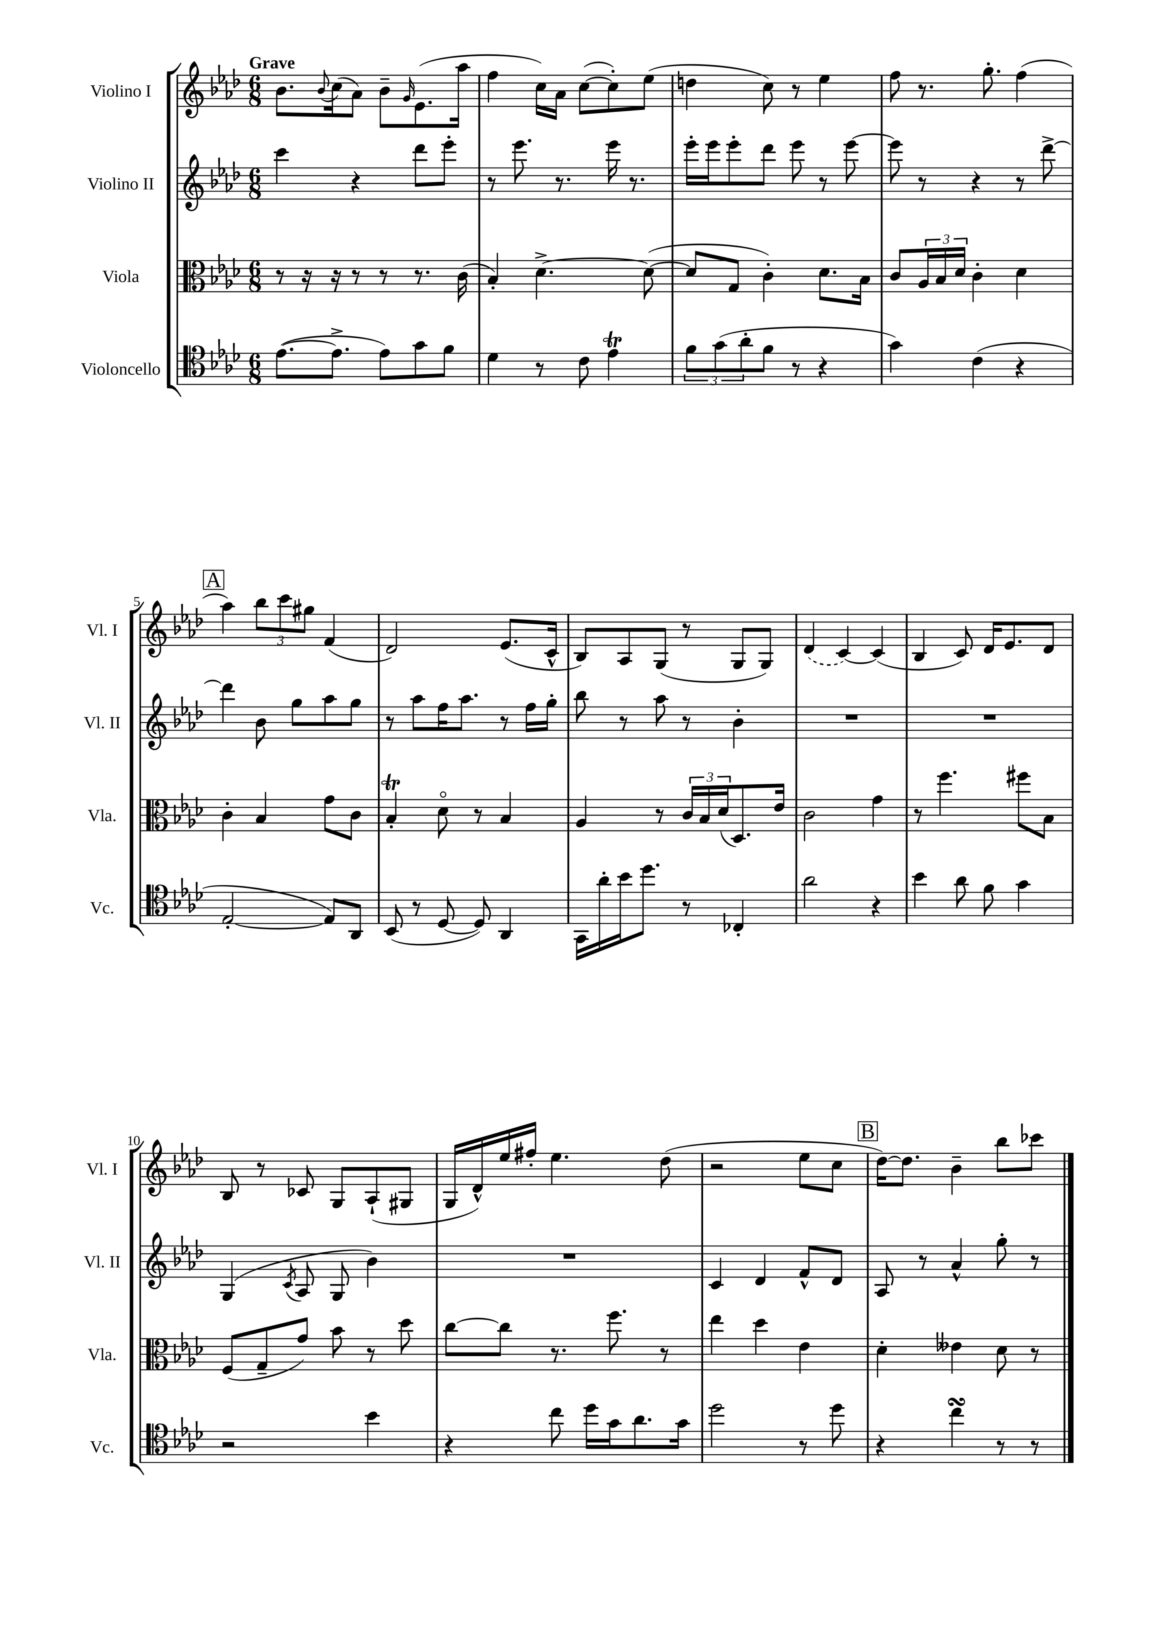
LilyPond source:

<<
\new StaffGroup <<
\new Staff = "s0" \with { instrumentName = "Violino I" shortInstrumentName = "Vl. I" } {
    \clef treble \key aes \major \numericTimeSignature \time 6/8 \tempo "Grave"
    bes'8. \appoggiatura { bes'8 } c''16( aes'8) bes'8-- \grace { g'16 } ees'8.( aes''16 |
    f''4 c''16) aes'16 c''8~( c''8-.) ees''8( |
    d''4 c''8) r8 ees''4 |
    f''8 r8. g''8.-. f''4( |
    \mark \markup { \box "A" } aes''4) \tuplet 3/2 { bes''8 c'''8 gis''8 } f'4( |
    des'2) ees'8.( c'16-^ |
    bes8) aes8 g8( r8 g8 g8) |
    \once \slurDashed des'4( c'4~) c'4( |
    bes4 c'8) des'16 ees'8. des'8 |
    bes8 r8 ces'8 g8 aes8-!( gis8 |
    g16 des'16-^) ees''16 fis''16-. ees''4. des''8( |
    r2 ees''8 c''8 |
    \mark \markup { \box "B" } des''16~) des''8. bes'4-- bes''8 ces'''8 \bar "|." |
}
\new Staff = "s1" \with { instrumentName = "Violino II" shortInstrumentName = "Vl. II" } {
    \clef treble \key aes \major \numericTimeSignature \time 6/8
    c'''4 r4 des'''8 ees'''8-. |
    r8 ees'''8. r8. ees'''16 r8. |
    ees'''16-. ees'''16 ees'''8-. des'''8 ees'''8 r8 ees'''8~ |
    ees'''8 r8 r4 r8 des'''8~-> |
    \mark \markup { \box "A" } des'''4 bes'8 g''8 aes''8 g''8 |
    r8 aes''8 f''16 aes''8. r8 f''16 g''16-. |
    bes''8 r8 aes''8 r8 bes'4-. |
    R2. |
    R2. |
    g4( \acciaccatura { c'8 } aes8 g8 bes'4) |
    R2. |
    c'4 des'4 f'8-^ des'8 |
    \mark \markup { \box "B" } aes8 r8 aes'4-^ g''8-. r8 \bar "|." |
}
\new Staff = "s2" \with { instrumentName = "Viola" shortInstrumentName = "Vla." } {
    \clef alto \key aes \major \numericTimeSignature \time 6/8
    r8 r16 r16 r8 r8 r8. c'16( |
    bes4-.) des'4.~-> des'8~( |
    des'8 g8 c'4-.) des'8. bes16 |
    c'8 \tuplet 3/2 { aes16 bes16 des'16 } c'4-. des'4 |
    \mark \markup { \box "A" } c'4-. bes4 g'8 c'8 |
    bes4-.\trill des'8\flageolet r8 bes4 |
    aes4 r8 \tuplet 3/2 { c'16 bes16 des'16( } des8.) ees'16 |
    c'2 g'4 |
    r8 f''4. fis''8 bes8 |
    f8( g8-- g'8) bes'8 r8 des''8 |
    c''8~ c''8 r8. f''8. r8 |
    ees''4 des''4 ees'4 |
    \mark \markup { \box "B" } des'4-. eeses'4 des'8 r8 \bar "|." |
}
\new Staff = "s3" \with { instrumentName = "Violoncello" shortInstrumentName = "Vc." } {
    \clef tenor \key aes \major \numericTimeSignature \time 6/8
    ees'8.~( ees'8.-> ees'8) g'8 f'8 |
    des'4 r8 c'8 ees'4\trill |
    \tuplet 3/2 { f'8 g'8( aes'8-. } f'8 r8 r4 |
    g'4) c'4( r4 |
    \mark \markup { \box "A" } ees2~-. ees8) aes,8 |
    bes,8( r8 des8~ des8) aes,4 |
    g,16 aes'16-. bes'16 des''8. r8 ces4-. |
    aes'2 r4 |
    bes'4 aes'8 f'8 g'4 |
    r2 bes'4 |
    r4 c''8 des''16 g'16 aes'8. g'16 |
    des''2 r8 des''8 |
    \mark \markup { \box "B" } r4 c''4\turn r8 r8 \bar "|." |
}
>>
>>
